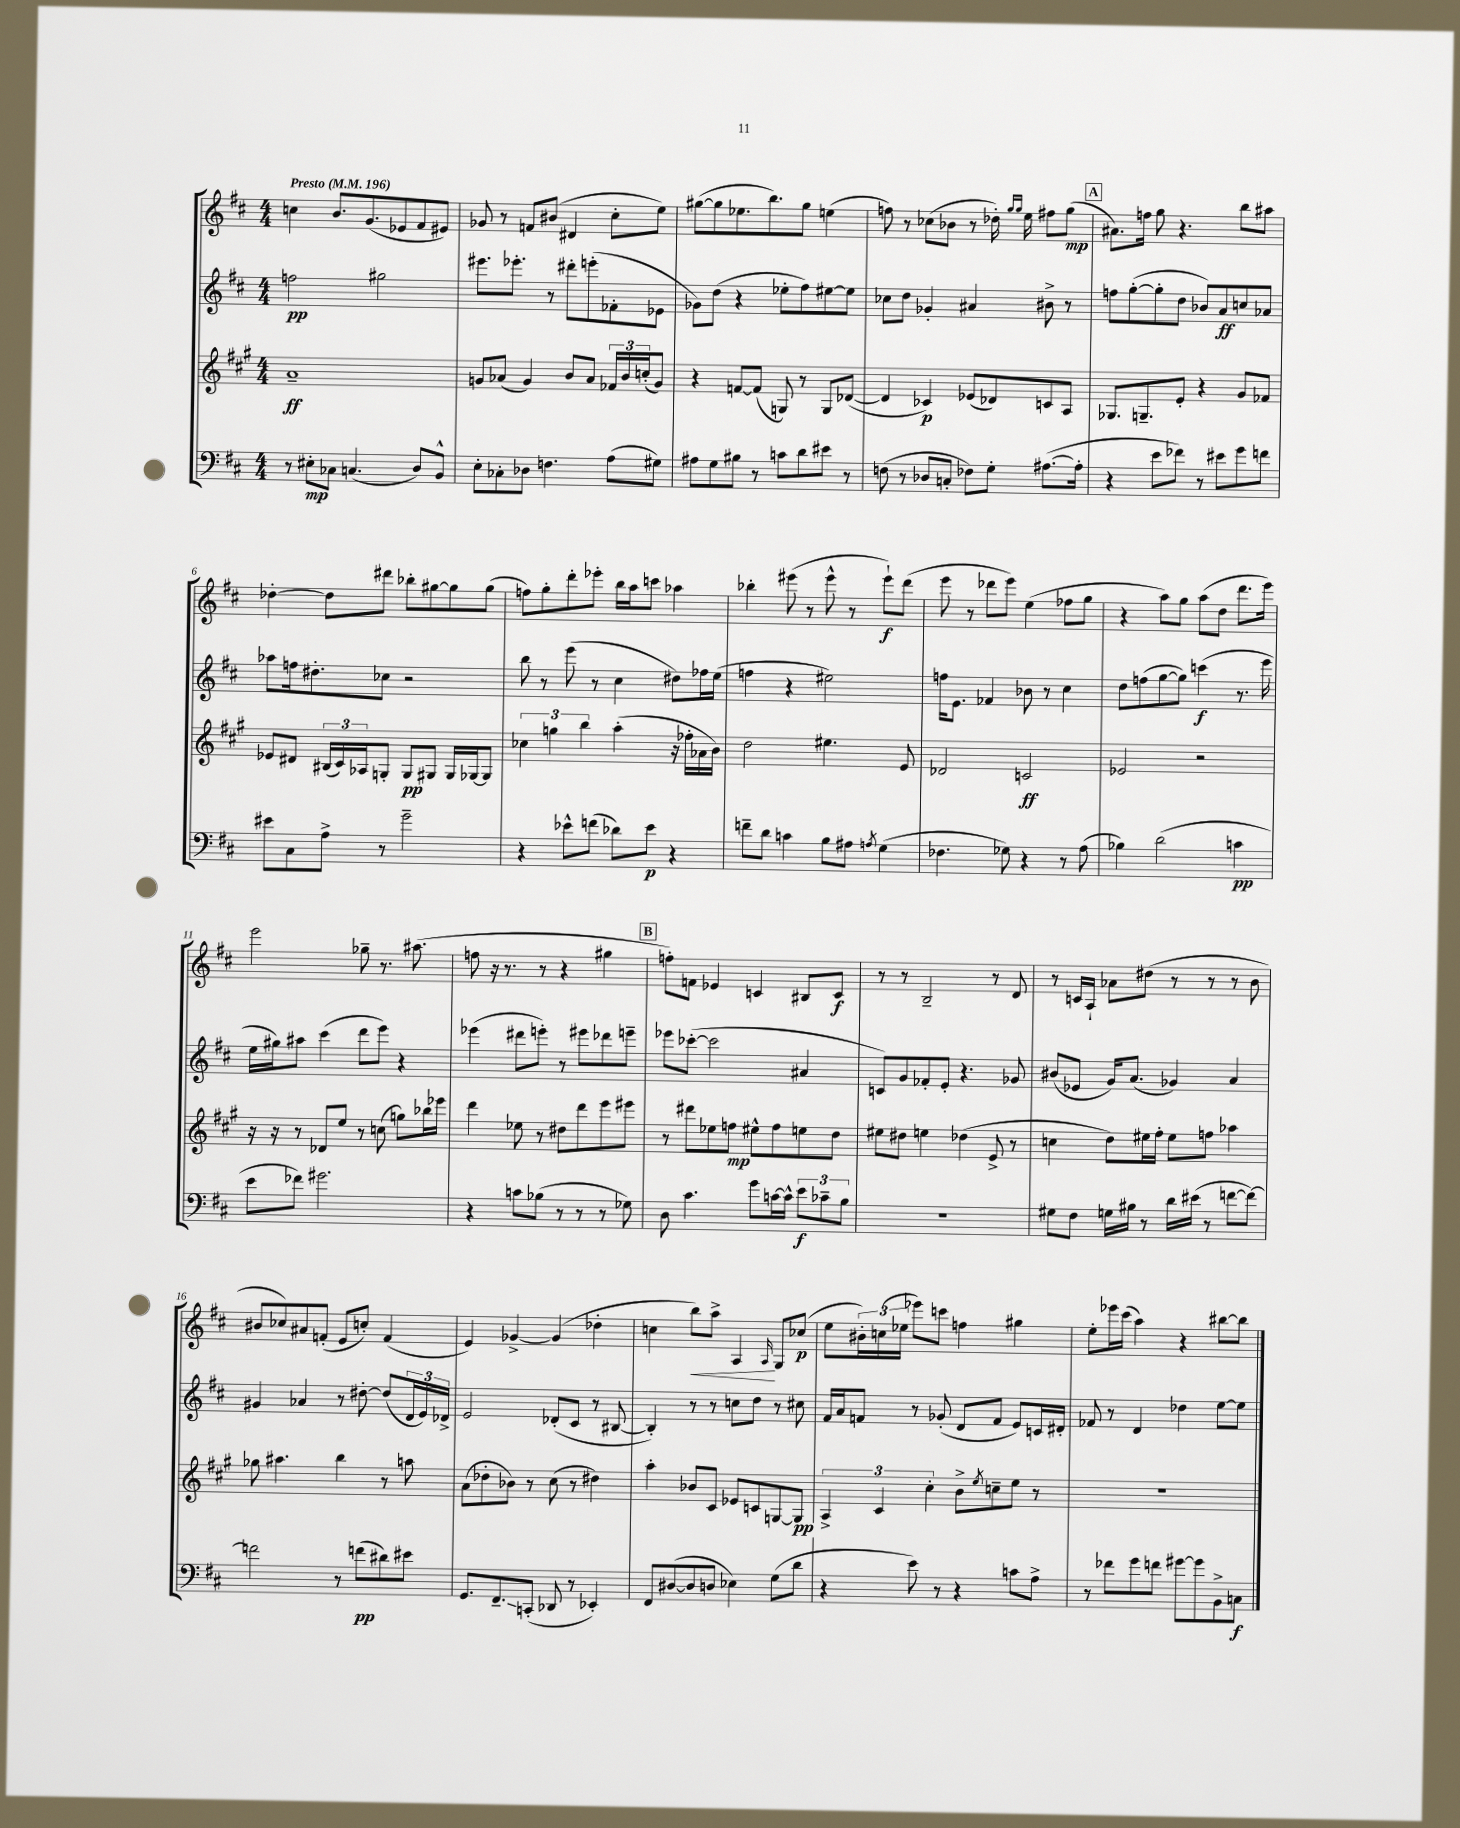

**kern	**kern	**kern	**kern
*staff4	*staff3	*staff2	*staff1
*clefF4	*clefG2	*clefG2	*clefG2
*k[f#c#]	*k[f#c#g#]	*k[f#c#]	*k[f#c#]
*M4/4	*M4/4	*M4/4	*M4/4
*MM196	*MM196	*MM196	*MM196
8r	1a~	2ff	4cc
8E#'	.	.	.
8C-	.	.	8.b
(4.C	.	.	.
.	.	.	(8.g
.	.	2gg#	.
.	.	.	8e-
8D)	.	.	8f#
8BB^^	.	.	8e#)
=	=	=	=
8E'	8g	8.eee#	8g-
8C-'	(8a-	.	8r
.	.	8.eee-'	.
8D-	4g)	.	8f
4.F	.	8r	(8b#
.	8b	8ddd#'	4d#
.	8a-	(8eee'	.
(8A	24f-	8f-'	8cc#'
.	24b	.	.
.	(24cc'	.	.
8G#)	8g)	8e-	8ee)
=	=	=	=
8A#	4r	8g-)	([8gg#
8G	.	(8dd	8gg#]
8B#	[8f	4r	8.ee-
8r	(8f]	.	.
.	.	.	8.bb)
8c	8G)	8ee-'	.
8d	8r	8ff#)	8gg#
8e#	8G	[8ee#	(4ee
8r	([8d-	8ee#]	.
=	=	=	=
(8F	4d-]	8cc-	8ff)
8r	.	8dd	8r
8D-	4c-)	4g-'	(8cc-
8C'	.	.	8b-
8F-)	(8e-	4a#	8r
8G'	8d-)	.	16dd-')
.	.	.	16qqgg
.	.	.	16qqgg
.	.	.	16ee
([8.A#	8c	8b#^	8ff#
.	8A	8r	(8gg
16A#']	.	.	.
=	=	=	=
4r	8.G-	8ff	8.a#)
.	.	([8gg'	.
.	8.G~	.	16ff
8e	.	8gg']	8gg
8f-)	8e'	8dd	4.r
8r	4r	8b-)	.
8e#	.	8a	.
8g	8g#	8cc	8bb
8f	8f-	8a-	8aa#
=	=	=	=
8e#	8e-	8aa-	[4dd-'
8C#	8d#	16ff	.
.	.	8.dd#'	.
8A^	(24B#	.	8dd-]
.	24c#)	.	.
.	24A-	.	.
8r	8G'	8cc-	8ddd#
2g~	8G	2r	8bb-'
.	8G#	.	[8gg#
.	16G#	.	8gg#]
.	[16G-	.	.
.	8G-]	.	(8gg#
=	=	=	=
4r	6cc-	8bb	8ff)
.	.	8r	8gg'
.	6gg	.	.
8e-^^	.	(8eee	8ddd'
.	6bb	.	.
(8f	.	8r	8eee-'
8d-)	(4aa'	4cc#	16bb
.	.	.	16aa
8e-	.	.	8ccc
4r	16r	8dd#)	4aa-
.	16ff-'	.	.
.	16a-	16ff-	.
.	16b)	(16ee	.
=	=	=	=
8f~	2dd	4ff	4bb-'
8d	.	.	.
4c	.	4r	(8eee#
.	.	.	8r
8B	4.ee#	2ee#)	8eee#^^
8A#	.	.	8r
8qA	.	.	.
(4G	.	.	8eee#`)
.	8e	.	(8ddd
=	=	=	=
4.F-	2d-	16ff	8eee
.	.	8.e	.
.	.	.	8r
.	.	4f-	8ddd-
8G-)	.	.	8eee)
4r	2c	8b-	(4ee
.	.	8r	.
8r	.	4cc#	8ff-
(8A	.	.	8gg
=	=	=	=
4B-)	2e-	8dd	4r
.	.	(8ff	.
(2d	.	[8gg	8aa)
.	.	8gg])	8gg
.	2r	(4ccc	(8aa
.	.	.	8dd
4c	.	8.r	8.ddd
.	.	16eee	16eee)
=	=	=	=
8e	16r	16ee	2eee
.	16r	16gg#)	.
8f-)	8r	8aa#	.
2.g#	8d-	(4ccc#	.
.	8ee	.	.
.	8r	8ddd	8gg-~
.	(8cc	8eee)	8.r
.	8gg)	4r	.
.	.	.	(8.aa#
.	16bb-	.	.
.	16eee-	.	.
=	=	=	=
4r	4ddd	(4eee-	8ff
.	.	.	16r
.	.	.	8.r
8c	8ee-	8ddd#	.
(8B-	8r	8eee')	8r
8r	8dd#	8r	4r
8r	8ddd	8eee#	.
8r	8eee	8ddd-	4gg#
8G-)	8eee#	8eee~	.
=	=	=	=
8D	8r	8eee-	8ff')
4.c#	8ddd#	([8ccc-'	8f
.	8ee-	2ccc-]	4e-
.	8ff	.	.
8g	8ee#^^	.	4c
[16c	8ff	.	.
16c^^]	.	.	.
12e	8ee	4a#	8B#
12c-~	.	.	.
.	8dd	.	8c
12B	.	.	.
=	=	=	=
1r	8ee#	8c)	8r
.	8dd#	8g	8r
.	4ee	8f-'	2B~
.	.	8e'	.
.	(4dd-	4.r	.
.	8e^	.	8r
.	8r	8g-	8d
=	=	=	=
8G#	4cc	(8b#	8r
8F#	.	8e-	16c
.	.	.	16A`
16G	8dd)	16g)	8a-
16B#	.	(8.a	.
8r	16ee#	.	(8dd#
.	16ff#'	.	.
16d	8ee#	4g-)	8r
(16e#	.	.	.
8r	8ff	.	8r
[8f	4aa-	4a	8r
8f_)	.	.	8b
=	=	=	=
2f]	8gg-	4g#	8b#
.	4.aa#	.	8cc-)
.	.	4a-	8a#
.	.	.	(8f'
8r	4bb	8r	8e
(8f	.	[8dd#'	8cc')
8d#)	8r	(8dd#]	(4f
8e#	8aa	24d	.
.	.	24e)	.
.	.	24d-^	.
=	=	=	=
8.GG	(8a	2e	4e)
.	8dd-'	.	.
8.FF#~	.	.	.
.	8b-)	.	[4g-^
(8CC'	8r	.	.
8DD-	(8cc#	(8d-'	(4g-]
8r	8r	8c#	.
4EE-')	4dd#)	8r	4dd-'
.	.	[8B#	.
=	=	=	=
8FF#	4aa'	4B#'])	4cc
([8D#	.	.	.
8D#]	8b-	8r	8bb)
8D	8c#	8r	8aa^
4E-)	8e-	8cc	4A
.	8c	8dd	.
.	.	.	16qqA
(8G	[8G	8r	8G
8d	8G]	8cc#	(8cc-
=	=	=	=
4r	6A^	16f#	8ee
.	.	16a	.
.	.	8f	24b#')
.	6c#	.	(24cc
.	.	.	24ee-
8e)	.	8r	8eee-)
.	6cc#'	.	.
8r	.	(8g-'	8ccc
4r	8b^	8d	4ff
.	8qee	.	.
.	8cc~	8f	.
8c	8ee	8e)	4gg#
8A^	8r	16c	.
.	.	16d#'	.
=	=	=	=
8r	1r	8f-	8ee'
8f-	.	8r	16eee-
.	.	.	(16ccc#
8g	.	4d	4aa)
8f	.	.	.
[8g#	.	4dd-	4r
8g#]	.	.	.
8BB^	.	[8ee	[8bb#
8C	.	8ee]	8bb#]
==	==	==	==
*-	*-	*-	*-
